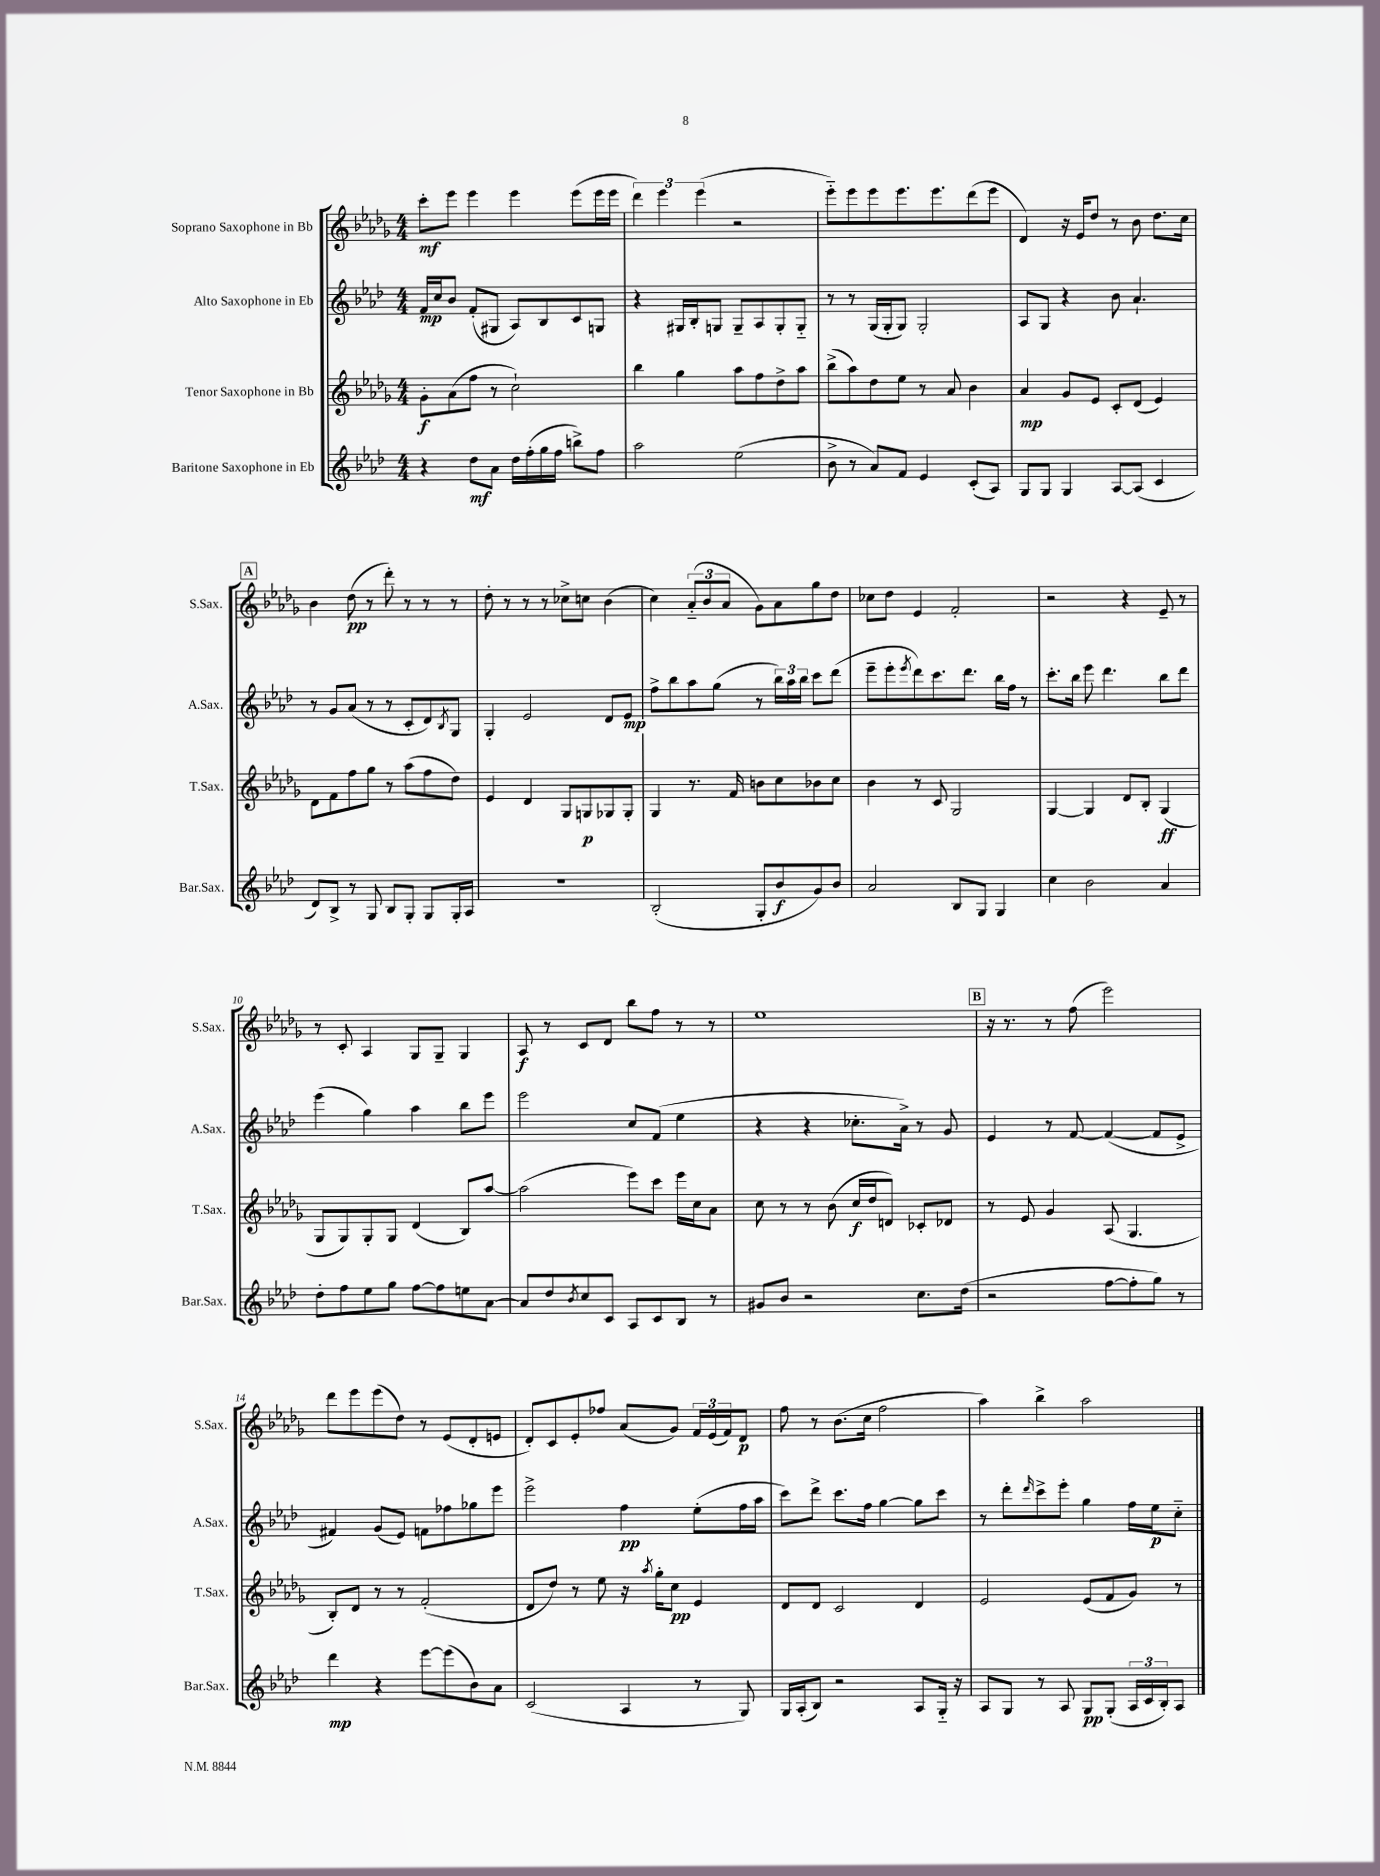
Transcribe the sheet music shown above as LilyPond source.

<<
\new StaffGroup <<
\new Staff = "s0" \with { instrumentName = "Soprano Saxophone in Bb" shortInstrumentName = "S.Sax." } {
    \clef treble \key des \major \numericTimeSignature \time 4/4
    c'''8-.\mf ees'''8 ees'''4 ees'''4 ees'''8( ees'''16 ees'''16 |
    \tuplet 3/2 { des'''4) ees'''4 ees'''4( } r2 |
    ees'''8-_) ees'''8 ees'''8 ees'''8. ees'''8. des'''8( ees'''8 |
    des'4) r16 ees'16 des''8 r8 bes'8 des''8. c''16 |
    \mark \markup { \box "A" } bes'4 des''8\pp( r8 des'''8-.) r8 r8 r8 |
    des''8-. r8 r8 r8 ces''8-> c''8 bes'4( |
    c''4) \tuplet 3/2 { aes'8-_( bes'8 aes'8 } ges'8) aes'8 ges''8 des''8 |
    ces''8 des''8 ees'4 f'2-. |
    r2 r4 ees'8-- r8 |
    r8 c'8-. aes4 ges8 ges8-- ges4 |
    aes8\f r8 c'8 des'8 bes''8 f''8 r8 r8 |
    ees''1 |
    \mark \markup { \box "B" } r16 r8. r8 f''8( ees'''2) |
    des'''8 ees'''8 ees'''8( des''8) r8 ees'8( des'8-. e'8 |
    des'8-.) c'8 ees'8-. fes''8 aes'8( ges'8) \tuplet 3/2 { f'16 ees'16( f'16) } des'8\p |
    f''8 r8 bes'8.( c''16 f''2 |
    aes''4) bes''4-> aes''2 \bar "|." |
}
\new Staff = "s1" \with { instrumentName = "Alto Saxophone in Eb" shortInstrumentName = "A.Sax." } {
    \clef treble \key aes \major \numericTimeSignature \time 4/4
    f'16\mp c''16 bes'8 f'8-.( gis8 aes8) bes8 c'8 g8 |
    r4 gis16 bes16-. g8 g8-- aes8 g8-. g8-_ |
    r8 r8 g16( g16-. g8) g2-. |
    aes8 g8 r4 bes'8 aes'4.-! |
    \mark \markup { \box "A" } r8 g'8 aes'8( r8 r8 c'8-. des'8) \acciaccatura { bes8 } g8 |
    g4-. ees'2 des'8 ees'8\mp |
    f''8-> bes''8 aes''8 g''8( r8 \tuplet 3/2 { bes''16) aes''16 bes''16 } c'''8 des'''8( |
    ees'''8-- ees'''8-. \acciaccatura { ees'''8 } des'''8) c'''8. des'''8. bes''16 f''16 r8 |
    c'''8.-. bes''16 ees'''8 des'''4. bes''8 des'''8 |
    ees'''4( g''4) aes''4 bes''8 ees'''8 |
    ees'''2 c''8 f'8( ees''4 |
    r4 r4 ces''8.-. aes'16->) r8 g'8 |
    \mark \markup { \box "B" } ees'4 r8 f'8~ f'4~( f'8 ees'8-> |
    fis'4) g'8( ees'8) f'8 fes''8 ges''8 ees'''8 |
    ees'''2-> f''4\pp ees''8-.( f''16 aes''16 |
    c'''8) des'''8-> c'''8. f''16 g''4~ g''8 c'''8 |
    r8 des'''8-. \grace { des'''16 } c'''8-> ees'''8-. g''4 f''16 ees''16\p c''8-_ \bar "|." |
}
\new Staff = "s2" \with { instrumentName = "Tenor Saxophone in Bb" shortInstrumentName = "T.Sax." } {
    \clef treble \key des \major \numericTimeSignature \time 4/4
    ges'8-.\f aes'8( f''8 r8 c''2-!) |
    bes''4 ges''4 aes''8 f''8 des''8-> aes''8 |
    bes''8->( aes''8) des''8 ees''8 r8 aes'8 bes'4 |
    aes'4\mp ges'8 ees'8 c'8-. des'8( ees'4) |
    \mark \markup { \box "A" } des'8 f'8 f''8 ges''8 r8 aes''8( f''8 des''8) |
    ees'4 des'4 ges8 g8\p ges8 ges8-. |
    ges4 r8. f'16 b'8 c''8 bes'8 c''8 |
    bes'4 r8 c'8 ges2 |
    ges4~ ges4 des'8 bes8-. ges4\ff( |
    ges8 ges8) ges8-. ges8 des'4( bes8) aes''8~ |
    aes''2( ees'''8) c'''8 ees'''16 c''16 aes'8 |
    c''8 r8 r8 bes'8( c''16\f des''16 d'8) ces'8-. des'8 |
    \mark \markup { \box "B" } r8 ees'8 ges'4 aes8( ges4. |
    bes8-.) des'8 r8 r8 f'2-.( |
    des'8 des''8) r8 ees''8 r16 \acciaccatura { aes''8 } ges''16-. c''8\pp ees'4 |
    des'8 des'8 c'2 des'4 |
    ees'2 ees'8( f'8 ges'8) r8 \bar "|." |
}
\new Staff = "s3" \with { instrumentName = "Baritone Saxophone in Eb" shortInstrumentName = "Bar.Sax." } {
    \clef treble \key aes \major \numericTimeSignature \time 4/4
    r4 des''8\mf aes'8 des''16 f''16-.( g''16 f''16 b''8->) f''8 |
    aes''2 ees''2( |
    bes'8-> r8 aes'8) f'8 ees'4 c'8-.( aes8) |
    g8 g8 g4 aes8~ aes8( c'4 |
    \mark \markup { \box "A" } des'8) bes8-> r8 g8 bes8 g8-. g8 g16-. aes16 |
    R1 |
    bes2-.( g8-. bes'8\f g'8) bes'8 |
    aes'2 bes8 g8 g4 |
    c''4 bes'2 aes'4 |
    des''8-. f''8 ees''8 g''8 f''8~ f''8 e''8 aes'8~ |
    aes'8 des''8 \acciaccatura { bes'8 } c''8 c'8 aes8 c'8 bes8 r8 |
    gis'8 bes'8 r2 c''8. des''16( |
    \mark \markup { \box "B" } r2 f''8~ f''8-. g''8) r8 |
    des'''4\mp r4 ees'''8~ ees'''8( bes'8) aes'8 |
    c'2( aes4 r8 g8) |
    g16 aes16-.( bes8) r2 aes8 g16-_ r16 |
    aes8 g8 r8 aes8 g8\pp g8-.( \tuplet 3/2 { aes16 c'16 bes16-.) } aes8 \bar "|." |
}
>>
>>
